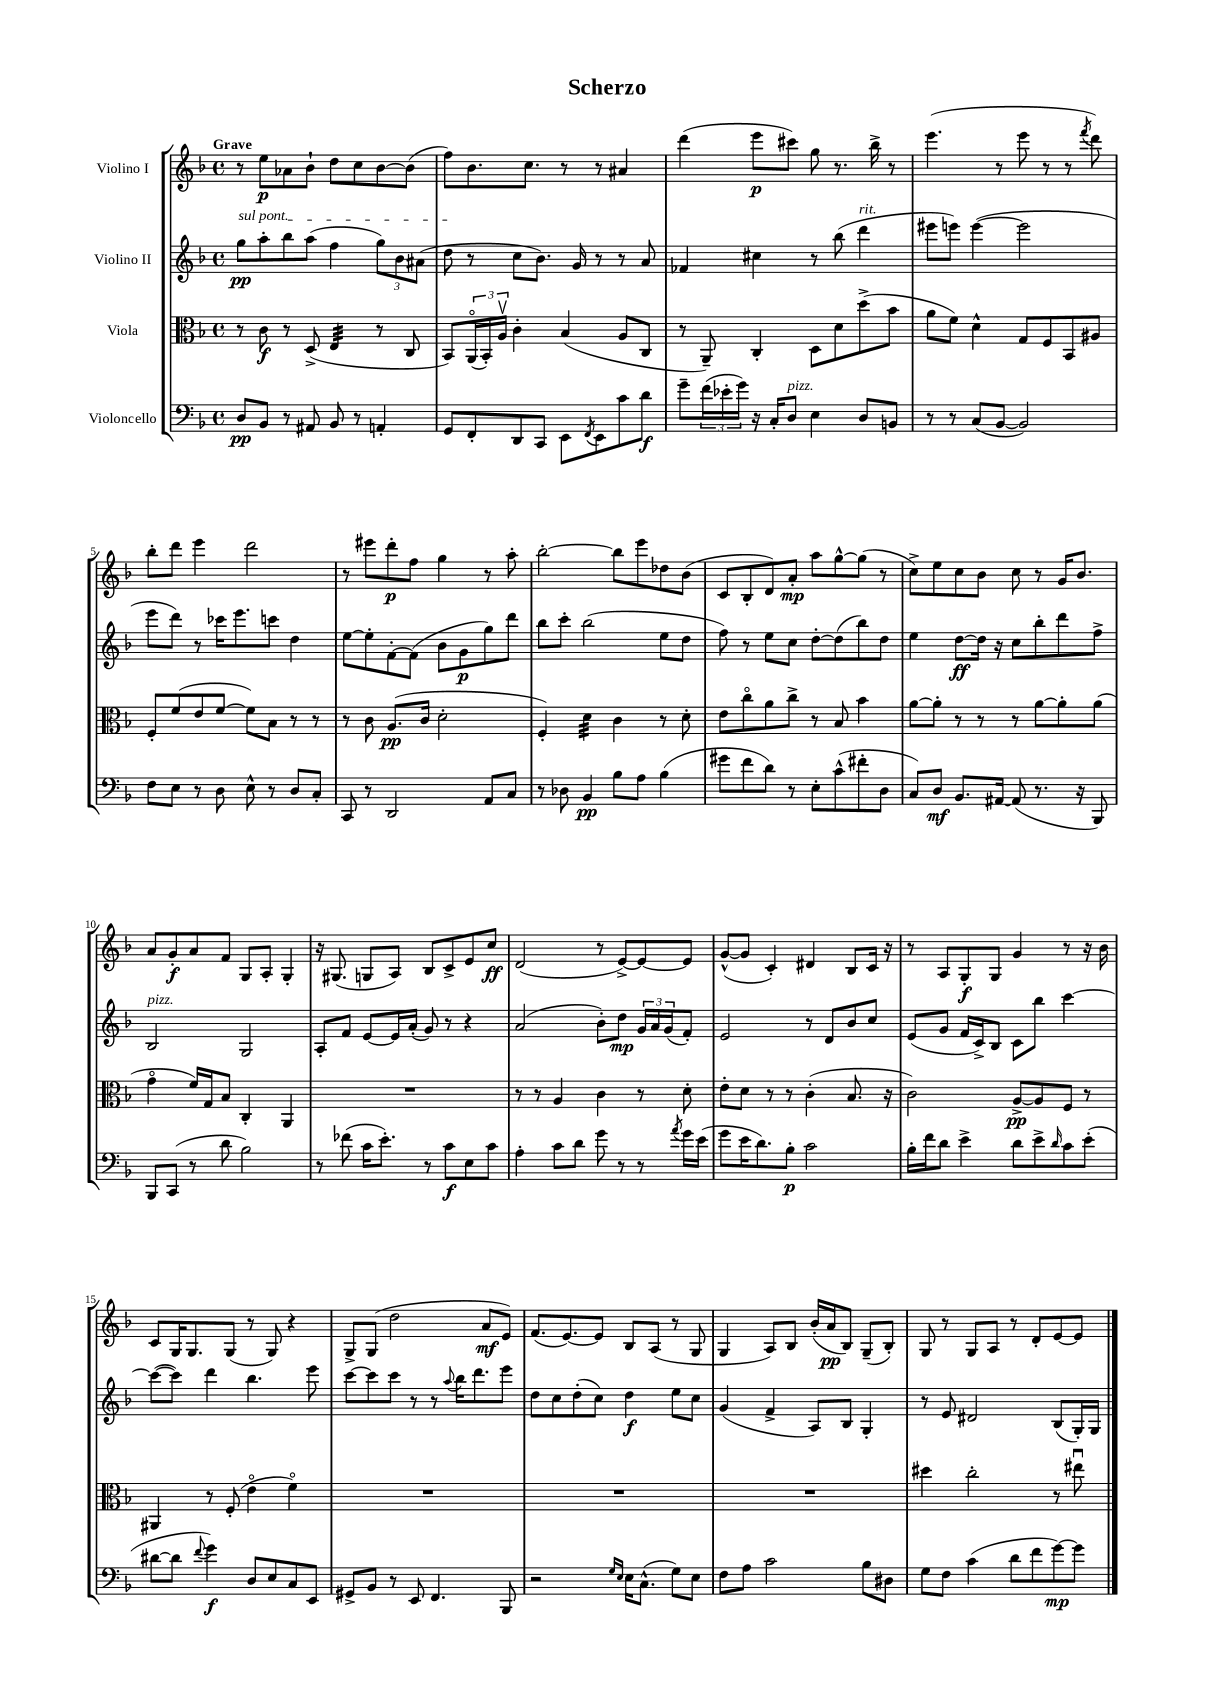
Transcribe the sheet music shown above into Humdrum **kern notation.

**kern	**kern	**kern	**kern
*staff4	*staff3	*staff2	*staff1
*clefF4	*clefC3	*clefG2	*clefG2
*k[b-]	*k[b-]	*k[b-]	*k[b-]
*M4/4	*M4/4	*M4/4	*M4/4
*met(c)	*met(c)	*met(c)	*met(c)
8D/L	8r	8gg\L	8r
8BB-/J	8c\	8aa'\	8ee\L
8r	8r	8bb-\	8a-\
8AA#/	(8D^/	(8aa\J	8b-`\J
8BB-/	4E/	4ff\	8dd\L
8r	.	.	8cc\
4AA'/	8r	12gg\L)	[8b-\
.	.	12b-\	.
.	8C/	.	(8b-\]J
.	.	(12a#\J	.
=	=	=	=
8GG/L	8BB-/L)	8dd\	8ff\L)
8FF'/	(24AAo/L	8r	8.b-\
.	24BB-'/)	.	.
.	24Av/JJ	.	.
8DD/	4c'\	8cc\L	.
.	.	.	8.cc\J
8CC/J	.	8.b-\J)	.
8EE\L	(4B-/	.	8r
.	.	16g/	.
8qFF/	.	.	.
8EE\	.	8r	8r
8c\	8A/L	8r	4a#/
8d\J	8C/J	8a/	.
=	=	=	=
8g~\L	8r	4f-/	(4ddd\
(24f\L	8AA~/)	.	.
24e-'\	.	.	.
24g\JJ)	.	.	.
16r	4C'/	4cc#\	8eee\L
16C'/LK	.	.	.
8D/J	.	.	8ccc#\J)
4E\	8D\L	8r	8gg\
.	8d\	(8bb-\	8.r
8D/L	(8dd^\	4ddd\	.
.	.	.	16bb-^\
8BB/J	8b-\J	.	8r
=	=	=	=
8r	8a\L	8eee#\L	(4.eee\
8r	8f\J)	8eee\J)	.
(8C/L	4d^^\	([4eee\	.
[8BB-/J	.	.	8r
2BB-/])	8G/L	2eee\]	8eee\
.	8F/	.	8r
.	8BB-/	.	8r
.	.	.	8qfff/
.	8A#/J	.	8ddd\)
=	=	=	=
8F\L	8F'/L	8eee\L	8bb-'\L
8E\J	(8f/	8ddd\J)	8ddd\J
8r	8e/	8r	4eee\
8D\	[8f/J	16ccc-\LK	.
.	.	8.eee\	.
8E^^\	8f\]L)	.	2ddd\
8r	8B-\J	8ccc\J	.
8D/L	8r	4dd\	.
8C'/J	8r	.	.
=	=	=	=
8CC/	8r	[8ee\L	8r
8r	8c\	8ee'\]	8eee#\L
2DD/	(8.A/L	[8f'\	8ddd'\
.	.	(8f\]J	8ff\J
.	16c/Jk	.	.
.	2d'\	8b-\L	4gg\
.	.	8g\	.
8AA/L	.	8gg\)	8r
8C/J	.	8ddd\J	8aa'\
=	=	=	=
8r	4F'/)	8bb-\L	[2bb-'\
8D-\	.	8ccc'\J	.
4BB-/	4d\	(2bb-\	.
8B-\L	4c\	.	8bb-\]L
8A\J	.	.	8eee\
(4B-\	8r	8ee\L	8dd-\
.	8d'\	8dd\J	(8b-\J
=	=	=	=
8g#\L	8e\L	8ff\)	8c/L
8f\	8cco\	8r	8B-'/
8d\J)	8a\	8ee\L	8d/)
8r	8cc^\J	8cc\J	8a'/J
8E'\L	8r	[8dd'\L	8aa\L
(8c^^\	8B-/	(8dd\]	[8gg^^\
8f#'\	4b-\	8bb-\)	(8gg\]J
8D\J	.	8dd\J	8r
=	=	=	=
8C/L)	[8a\L	4ee\	8cc^\L)
8D/J	8a'\]J	.	8ee\
8.BB-/L	8r	[8dd\L	8cc\
.	8r	16dd\]Jk	8b-\J
[16AA#/Jk	.	16r	.
(8AA#/]	8r	8cc\L	8cc\
8.r	[8a\L	8bb-'\	8r
.	8a'\]	8ddd\	16g/LK
16r	.	.	8.b-/J
8BBB-/)	(8a\J	8ff^\J	.
=	=	=	=
8BBB-/L	4go\	2B-/	8a/L
(8CC/J	.	.	8g'/
8r	16f/LL)	.	8a/
.	16G/J	.	.
8d\	8B-/J	.	8f/J
2B-\)	4C'/	2G/	8G/L
.	.	.	8A'/J
.	4AA/	.	4G'/
=	=	=	=
8r	1r	8A'/L	16r
.	.	.	(8.G#/
(8f-\	.	8f/J	.
16c\LK	.	[8e/L	8G/L
8.e'\J)	.	.	.
.	.	16e/]L	8A/J)
.	.	(16a'/JJ	.
8r	.	8g/)	8B-/L
8c\L	.	8r	8c^/
8E\	.	4r	8e/
8c\J	.	.	8cc/J
=	=	=	=
4A'\	8r	(2a/	(2d/
.	8r	.	.
8c\L	4A/	.	.
8d\J	.	.	.
8g\	4c\	8b-'\L)	8r
8r	.	8dd\J	[8e^/L)
8r	8r	24g/LL	8e/_
.	.	24a/	.
.	.	(24g/J	.
8qa/	.	.	.
16g\LL	8d'\	8f'/J)	8e/]J
(16e\JJ	.	.	.
=	=	=	=
8g\L	8e'\L	2e/	([8g^^/L
16e\K	8d\J	.	8g/]J
8.d\)	.	.	.
.	8r	.	4c'/)
8B-'\J	8r	.	.
2c\	(4c'\	8r	4d#/
.	.	8d/L	.
.	8.B-/	8b-/	8B-/L
.	.	8cc/J	16c/Jk
.	16r	.	16r
=	=	=	=
16B-'\LL	2c\)	(8e/L	8r
16f\J	.	.	.
8d\J	.	8g/J	8A/L
4e^\	.	16f/LL	8G'/
.	.	16c^/J)	.
.	.	8B-/J	8G/J
8d\L	[8A^/L	8c\L	4g/
8e^\	8A/]	8bb-\J	.
16qqd/	.	.	.
8c\	8F/J	[4ccc\	8r
(8e'\J	8r	.	16r
.	.	.	16b-\
=	=	=	=
[8d#\L	4AA#/	(8ccc\_L	8c/L
8d#\]J	.	8ccc\]J)	16G/K
.	.	.	8.G/
8qqf/	.	.	.
4g\)	8r	4ddd\	.
.	(8F'/	.	(8G/J
8D/L	4eo\	4.bb-\	8r
8E/	.	.	8G/)
8C/	4fo\)	.	4r
8EE/J	.	8eee\	.
=	=	=	=
8GG#^/L	1r	[8ccc\L	8G^/L
8BB-/J	.	8ccc\]	(8G/J
8r	.	8ccc\J	2dd\
8EE/	.	8r	.
4.FF/	.	8r	.
.	.	8qqaa/	.
.	.	16bb-\LK	.
.	.	8.ddd\	.
.	.	.	8a/L
8BBB-/	.	8eee\J	8e/J)
=	=	=	=
2r	1r	8dd\L	(8.f/L
.	.	8cc\	.
.	.	.	[8.e/)
.	.	(8dd'\	.
.	.	8cc\J)	8e/]J
16qqG/LL	.	.	.
16qqE/JJ	.	.	.
16E\LK	.	4dd\	8B-/L
(8.C^^\J	.	.	.
.	.	.	(8A/J
8G\L)	.	8ee\L	8r
8E\J	.	8cc\J	8G/
=	=	=	=
8F\L	1r	(4g/	4G/
8A\J	.	.	.
2c\	.	4f^/	8A/L)
.	.	.	8B-/J
.	.	8A/L)	(16b-'/LL
.	.	.	16a/J
.	.	8B-/J	8B-/J)
8B-\L	.	4G'/	(8G~/L
8D#\J	.	.	8B-'/J)
=	=	=	=
8G\L	4dd#\	8r	8G/
8F\J	.	8e/	8r
(4c\	2cc'\	2d#/	8G/L
.	.	.	8A/J
8d\L	.	.	8r
8f\	.	.	8d'/L
[8g\)	8r	(8B-/L	[8e/
8g\]J	8ee#u\	16G'/L)	8e/]J
.	.	16G/JJ	.
==	==	==	==
*-	*-	*-	*-
